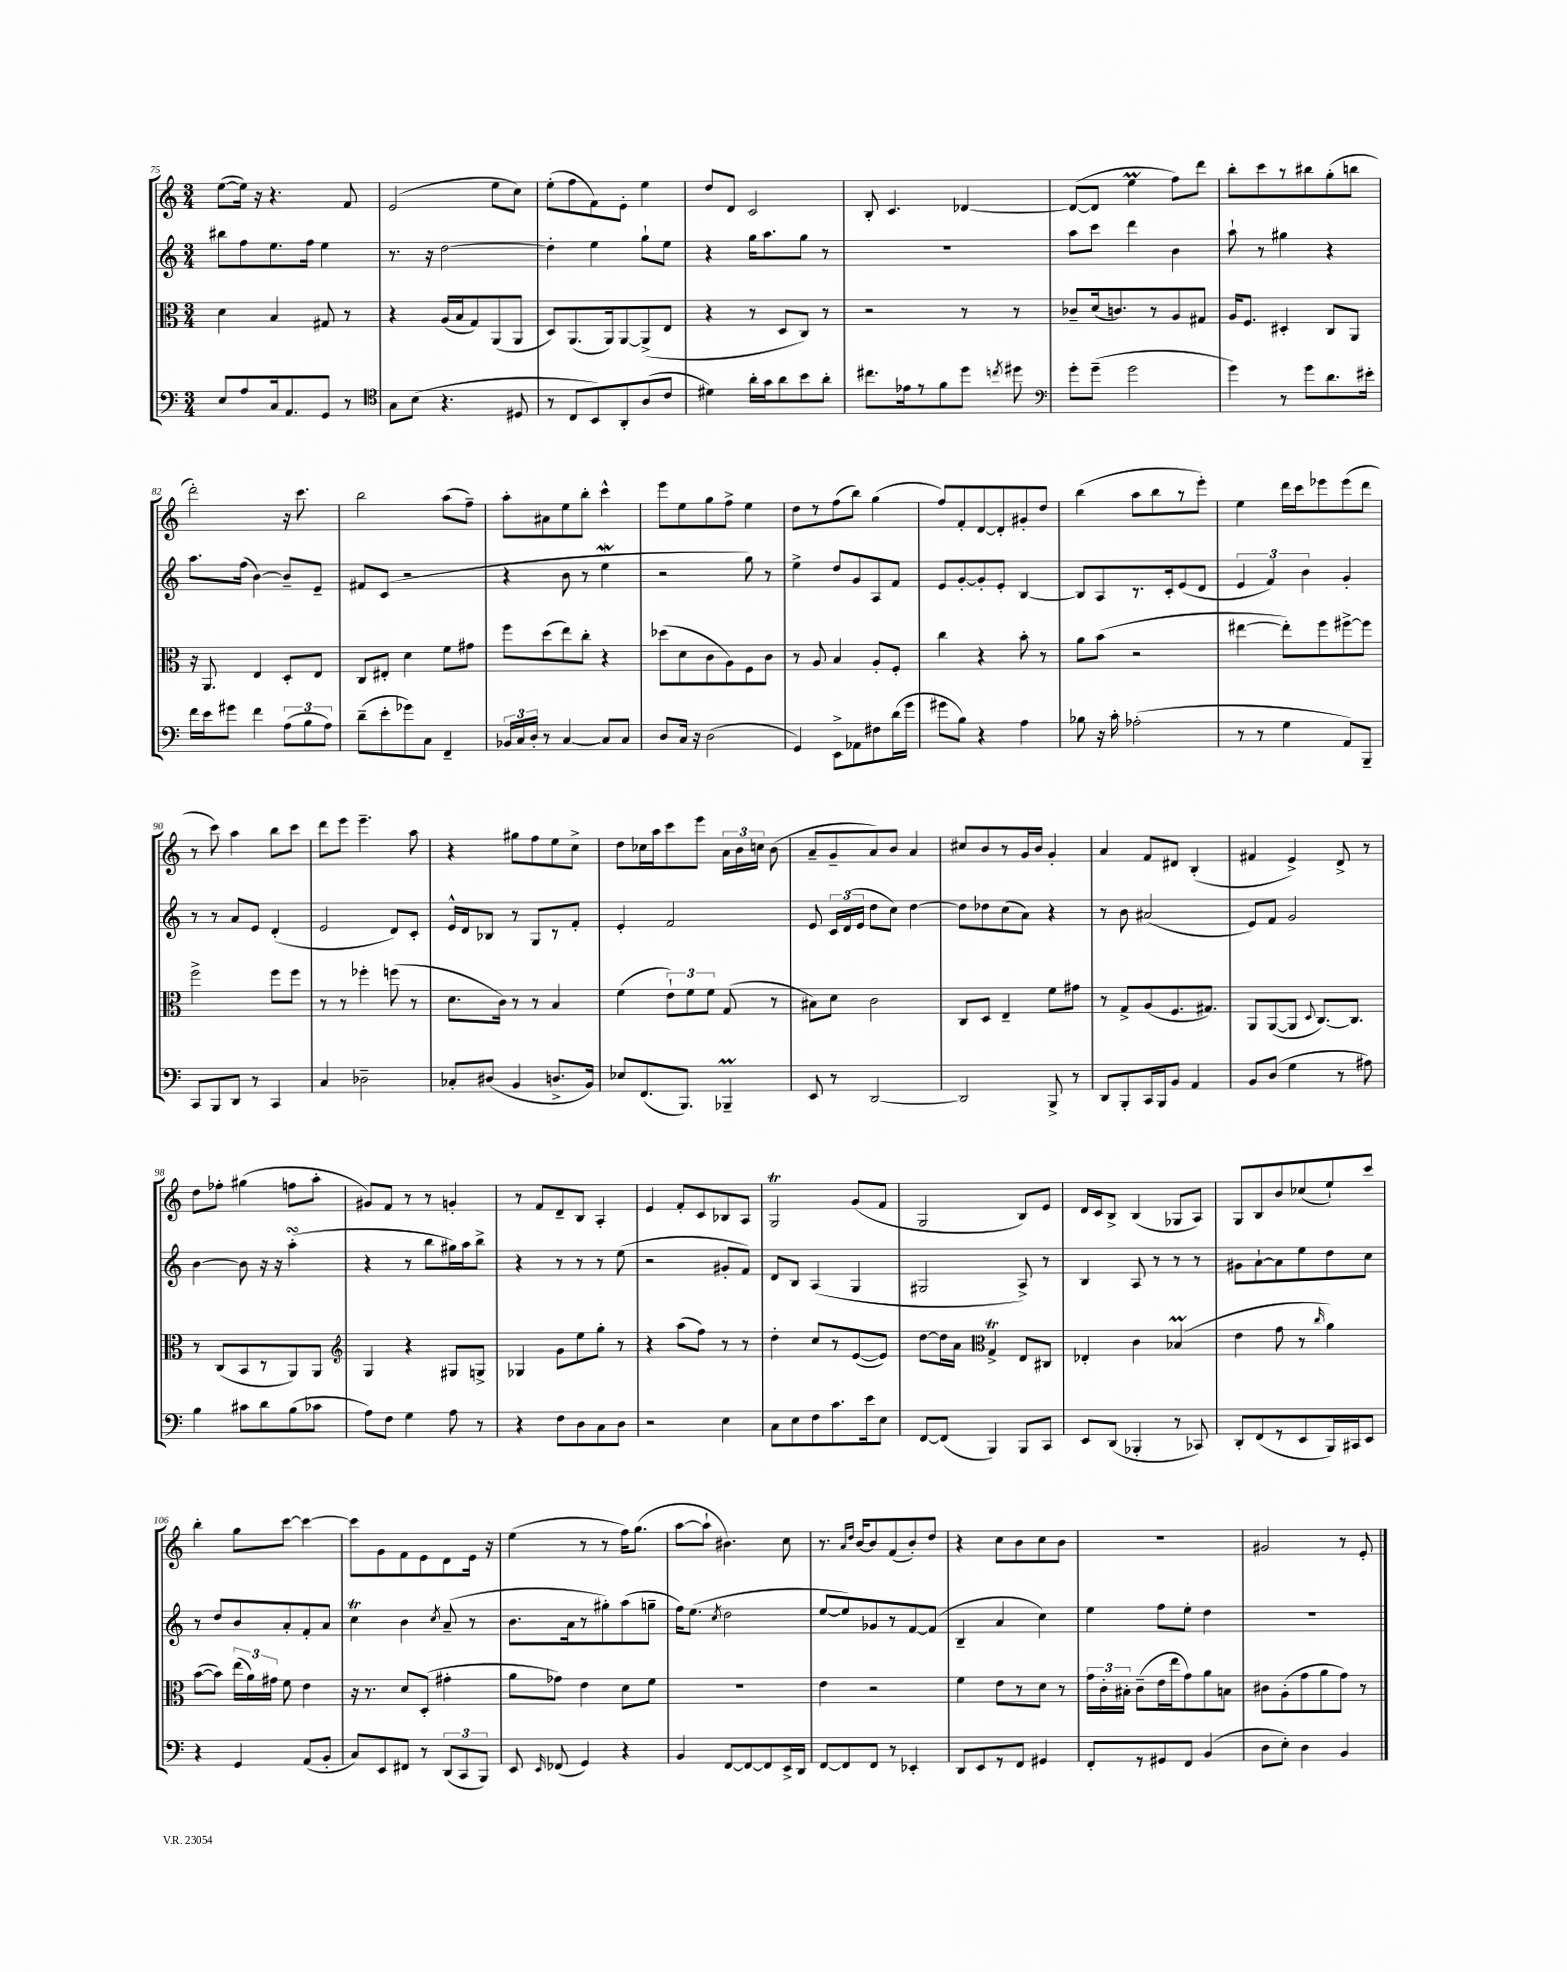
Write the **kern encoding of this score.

**kern	**kern	**kern	**kern
*staff4	*staff3	*staff2	*staff1
*clefF4	*clefC3	*clefG2	*clefG2
*k[]	*k[]	*k[]	*k[]
*M3/4	*M3/4	*M3/4	*M3/4
8E	4d	8bb#	([8ee
8A	.	8ff	16ee])
.	.	.	16r
16C	4B	8.ee	4.r
8.AA	.	.	.
.	.	16ff	.
8GG	8G#	4ee	.
8r	8r	.	8f
=	=	=	=
*clefC4	*	*	*
8G	4r	8.r	(2e
(8B	.	.	.
.	.	16r	.
4.r	(16A	[2dd	.
.	16B	.	.
.	8G)	.	.
.	(8AA	.	8ee
8D#	8AA	.	8cc)
=	=	=	=
8r	8D)	4dd']	(8ee'
8C	(8.AA	.	8ff
8BB)	.	4ee	8f)
.	16AA)	.	.
8AA'	[8AA	.	8e'
(8A	(8AA^]	8gg`	4ee
8c	8E	8ee	.
=	=	=	=
4d#)	4r	4r	8dd
.	.	.	8d
16a'	8r	16gg	2c
16g	.	8.aa	.
8a	8D	.	.
8b	8C)	8gg	.
8a'	8r	8r	.
=	=	=	=
8.cc#	2r	2.r	8B'
.	.	.	4.c
16e-	.	.	.
8r	.	.	.
8f	.	.	.
8dd	8r	.	[4d-
8qcc	.	.	.
8dd#	8r	.	.
=	=	=	=
*clefF4	*	*	*
8g'	8c-~	8aa	(8d-_
(8g~	(16d	8ccc	8d-]
.	8.c)	.	.
2g	.	4ddd	4ee
.	8r	.	.
.	8A	4b	8ff)
.	8G#	.	8ddd
=	=	=	=
4g)	16A	8aa`	8bb'
.	8.F	.	.
.	.	8r	8ccc
8r	4D#'	4gg#	8r
8g	.	.	8bb#
8.d	8C	4r	(8gg'
.	8AA	.	8bb
16e#'	.	.	.
=	=	=	=
16f	16r	8.aa	2ddd')
16e	8.AA	.	.
8g#	.	.	.
.	.	(16ff	.
4f	4E	[4b)	.
(12A	8D'	8b~]	16r
.	.	.	8.ccc
12B	.	.	.
.	8E	8e~	.
12A)	.	.	.
=	=	=	=
(8d~	8C	8f#	2bb
8e'	8E#'	(8c	.
8g-)	4d	2r	.
8C	.	.	.
4FF~	8f	.	(8aa
.	8g#	.	8ff~)
=	=	=	=
24BB-	8ff	4r	8aa'
24C	.	.	.
24D'	.	.	.
8r	(8dd	.	8a#
[4C	8ee)	8b	8ee
.	8cc'	8r	8bb'
8C]	4r	4ee	4ccc^^
8C	.	.	.
=	=	=	=
8D	(8dd-	2r	8eee
16C	8d	.	8ee
16r	.	.	.
(2D	8c	.	8gg
.	8A)	.	8ff^
.	8F	8gg)	4ee
.	8c	8r	.
=	=	=	=
4GG)	8r	4ee^	8dd
.	8A	.	8r
8EE^	4B	8dd	(8ff
8AA-	.	8g	8bb)
8F#	8A'	8A	(4gg
(16d	8F'	8f	.
16g	.	.	.
=	=	=	=
8g#	4cc	8e	8ff)
8B)	.	[8g'	8f'
4r	4r	8g']	[8d
.	.	8e'	8d']
4A	8b'	[4B	8g#'
.	8r	.	8dd
=	=	=	=
8B-	8a	8B]	(4bb
16r	(8b	8A	.
16c'	.	.	.
(2A-'	2r	8.r	8aa
.	.	.	8bb
.	.	16c'	.
.	.	(8e	8r
.	.	8d	8eee')
=	=	=	=
8r	[4ee#	6e	4ee
8r	.	.	.
.	.	6f)	.
4G	8ee#'])	.	16ddd
.	.	.	16ccc
.	.	6b	.
.	8ff	.	8eee-
8AA)	[8ff#^	4g'	(8eee-
8BBB~	8ff#]	.	8ddd
=	=	=	=
8CC	2ff^	8r	8r
8BBB	.	8r	8ccc)
8DD	.	8a	4aa
8r	.	8e	.
4CC	8ff	(4d'	8bb
.	8ff	.	8ccc
=	=	=	=
4C	8r	2e	8ddd
.	8r	.	8eee
2D-~	4ff-'	.	4.eee~
.	(8ff	8d)	.
.	8r	8c'	8aa
=	=	=	=
8C-'	8.d	16e^^	4r
.	.	16d	.
(8D#	.	8B-	.
.	16c)	.	.
4BB	8r	8r	8gg#
.	8r	8G	8ff
8.D^	4B	8r	8ee
.	.	8f'	8cc^
16BB)	.	.	.
=	=	=	=
8E-	(4f	4e'	8dd
(8.FF	.	.	16cc-
.	.	.	16aa
.	12e`)	2f	8ccc
8.BBB)	.	.	.
.	12f	.	.
.	.	.	8eee
.	12f	.	.
4BBB-~	(8G	.	24a
.	.	.	24b
.	.	.	24cc
.	8r	.	(8b
=	=	=	=
8EE	8B#)	8e	8a~
8r	8d	24c	8g~
.	.	(24d	.
.	.	24e	.
[2DD	2c	8dd	8a)
.	.	8cc)	8b
.	.	[4dd	4a
=	=	=	=
2DD]	8C	8dd]	8cc#
.	8D	8dd-	8b
.	4E~	(8cc	8r
.	.	8a)	16g
.	.	.	16b
8BBB^	8f	4r	4g'
8r	8g#	.	.
=	=	=	=
8DD	8r	8r	4a
8BBB'	8G^	8b	.
16CC	(8A	(2a#	8f
16BBB	.	.	.
8BB	8.F	.	8d#
4AA	.	.	(4B'
.	8.G#)	.	.
=	=	=	=
8BB	8AA	8e)	4f#
(8D	([8AA	8f	.
4G	8AA]	2g	4e^)
.	8qqD	.	.
.	[8.C)	.	.
8r	.	.	8d^
.	8.C]	.	.
8A#)	.	.	8r
=	=	=	=
4B	8r	[4b	8dd
.	(8C	.	8ff-'
8c#	8BB	8b]	(4gg#
8d	8r	16r	.
.	.	16r	.
(8B	8AA)	(4aa'	8ff
8c-	8AA	.	8aa'
=	=	=	=
*	*clefG2	*	*
8A)	4G	4r	8g#)
8F	.	.	8f
4G	4r	8r	8r
.	.	8bb	8r
8A	8G#	16gg#)	4g'
.	.	16aa	.
8r	8G^	8bb^	.
=	=	=	=
4r	4G-	4r	8r
.	.	.	8f
8F	8g	8r	8d~
8D	8ee	8r	8B
8C	8gg'	8r	4A'
8D	8r	(8ee	.
=	=	=	=
2r	4r	2r	4e
.	(8aa	.	8f'
.	8ff)	.	8c
4E	8r	8g#'	8B-
.	8r	8f)	8A
=	=	=	=
8C	4dd'	8d	2G
8E	.	8B	.
8F	8cc	(4A	.
8.c	8r	.	.
.	([8e	4G	(8g
16e	.	.	.
8E	8e])	.	8f
=	=	=	=
[8FF	[8dd	2G#	2G
(8FF]	16dd]	.	.
.	16a	.	.
*	*clefC3	*	*
4BBB)	4G^	.	.
8BBB	8E	8A^)	8B)
8CC	8C#	8r	8e
=	=	=	=
8EE	4E-'	4B	16d
.	.	.	16c
(8DD	.	.	8B^
4BBB-'	4c	8A	(4B
.	.	8r	.
8r	(4B-	8r	8G-
8CC-)	.	8r	8A)
=	=	=	=
8DD'	4e	8g#	8G
(8FF	.	[8a`	8B
8r	8g	8a]	8b
8EE	8r	8ee	(8cc-
.	16qqcc	.	.
16BBB)	4a)	8dd	8ee`)
16CC#	.	.	.
8EE	.	8cc	8ccc
=	=	=	=
4r	([8b	8r	4bb'
.	8b])	8dd	.
4GG	(24ee	8b	8gg
.	24a)	.	.
.	24g#	.	.
.	8f	8a'	[8ccc
(8AA	4e	8f'	4ccc_
8BB'	.	8a	.
=	=	=	=
8C)	16r	4cc	8ccc]
.	8.r	.	.
8EE	.	.	8g
8FF#	8d	4b	8f
8r	(8D'	.	8e
.	.	8qcc	.
(12DD	4g#'	(8a~	8d
12CC	.	.	.
.	.	8r	16e
12BBB)	.	.	.
.	.	.	16r
=	=	=	=
8EE	8a	8.b	(4ee
16qqEE	.	.	.
(8FF-	8g-)	.	.
.	.	16a	.
4GG)	4e	8r	8r
.	.	8gg#')	8r
4r	8d	(8aa	16ff)
.	.	.	(8.gg
.	8f	8gg~	.
=	=	=	=
4BB	2.r	16ff)	[8aa
.	.	(8.ee	.
.	.	.	8aa`]
.	.	8qcc	.
[8FF	.	2dd	4.b#)
8FF_	.	.	.
8FF]	.	.	.
16EE^	.	.	8cc
16DD	.	.	.
=	=	=	=
[8FF	4e	[8ee	8.r
8FF]	.	8ee])	.
.	.	.	16qqa
.	.	.	16qqdd
.	.	.	[16b
8FF	2r	8g-	8b]
8r	.	8r	(8f
4EE-'	.	[8f	8b')
.	.	(8f]	8dd
=	=	=	=
8DD	4f	4B~	4r
8EE	.	.	.
8r	8e	4a	8cc
8FF	8r	.	8b
4GG#	8d	4cc)	8cc
.	8r	.	8b
=	=	=	=
8FF'	24g	4ee	2.r
.	24c'	.	.
.	24B#'	.	.
8r	(8c~	.	.
8GG#	16e	8ff	.
.	16ee	.	.
8FF	8g)	8ee'	.
(4BB	8a	4dd	.
.	8B	.	.
=	=	=	=
8D	8c#	2.r	2g#
8E')	(8A'	.	.
4D	8g	.	.
.	8a	.	.
4BB	8g)	.	8r
.	8r	.	8e'
==	==	==	==
*-	*-	*-	*-
